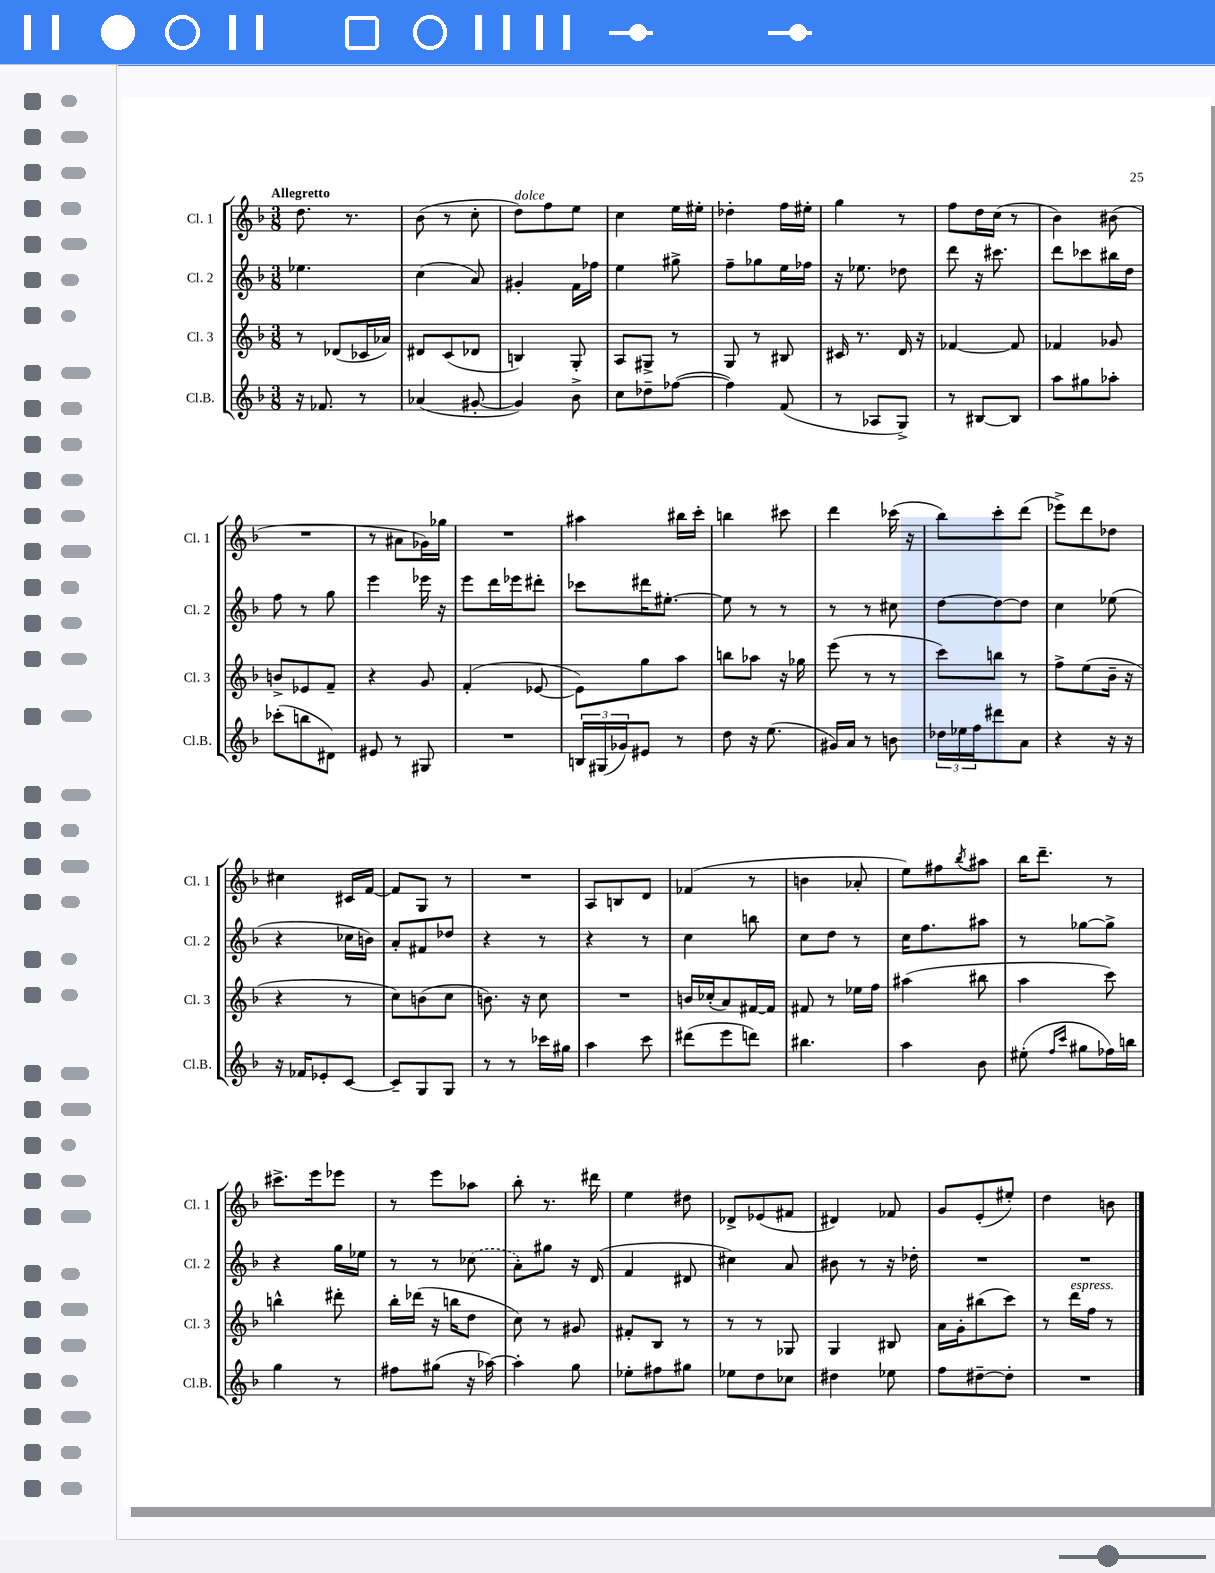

**kern	**kern	**kern	**kern
*part4	*part3	*part2	*part1
*staff4	*staff3	*staff2	*staff1
*I"Cl.B.	*I"Cl. 3	*I"Cl. 2	*I"Cl. 1
*I'Cl.B.	*I'Cl. 3	*I'Cl. 2	*I'Cl. 1
*clefG2	*clefG2	*clefG2	*clefG2
*k[b-]	*k[b-]	*k[b-]	*k[b-]
*M3/8	*M3/8	*M3/8	*M3/8
=1	=1	=1	=1
!	!	!	!LO:TX:a:B:t=Allegretto
16r	8r	4.ee-X\	8.dd\
8.f-X/	.	.	.
.	(8d-X/L	.	.
.	.	.	8.r
8r	16c-X/L	.	.
.	16a-X/JJ)	.	.
=2	=2	=2	=2
(4a-X/	8d#X/L	(4cc\	(8b-\
.	(8c/	.	8r
[8g#X'/	8d-X/J	8a/)	8cc'\
=3	=3	=3	=3
!	!	!	!LO:TX:a:i:t=dolce
4g#/])	4Bn/)	4g#X'/	8dd\L)
.	.	.	8ff\
8b-^\	8G'/	16f\LL	8ee\J
.	.	16ff-X\JJ	.
=4	=4	=4	=4
8cc\L	8A/L	4ee\	4cc\
8dd-X~\	8G#X^/J	.	.
([8ff-X\J	8r	8gg#X^\	16ee\LL
.	.	.	16ee#X'\JJ
=5	=5	=5	=5
4ff-\])	8G/	8ff~\L	4dd-X'\
.	8r	8gg-X\	.
(8f/	8B#X/	16ee\L	16ff\LL
.	.	16ff-X\JJ	16ee#X'\JJ
=6	=6	=6	=6
8r	16c#X/	16r	4gg\
.	8.r	8.ee-X\	.
8A-X/L	.	.	.
8G^/J)	16d/	8dd-X\	8r
.	16r	.	.
=7	=7	=7	=7
8r	[4f-X/	8ddd\	8ff\L
[8B#X/L	.	16r	16dd\L
.	.	8.ccc#X\	(16cc\JJ
8B#/J]	8f-/]	.	8r
=8	=8	=8	=8
8aa\L	4f-X/	8ddd\L	4b-\)
8gg#X\	.	8ccc-X\	.
8aa-X'\J	8g-X/	16bb#X\L	(8b#X\
.	.	16dd\JJ	.
!!LO:LB:g=z
=9	=9	=9	=9
(8ccc-X'\L	8bn^/L	8ff\	4.r
8bbn\	8e-X/	8r	.
8d#X\J)	8f~/J	8gg\	.
=10	=10	=10	=10
8e#X/	4r	4eee\	8r
8r	.	.	8a#X\L
8G#X/	8g/	16eee-X\	16g-X\L)
.	.	16r	16gg-X\JJ
=11	=11	=11	=11
4.r	(4f'/	8eee\L	4.r
.	.	16ddd\L	.
.	.	16eee-X\J	.
.	[8e-X/	8ddd#X'\J	.
=12	=12	=12	=12
24Bn/LL	8e-\L])	8ccc-X\L	4aa#X\
(24G#X/	.	.	.
24g-X/J)	.	.	.
8e#X/J	8gg\	16ddd#X\K	.
.	.	[8.ee#X'\J	.
8r	8aa\J	.	16bb#X\LL
.	.	.	16ccc'\JJ
=13	=13	=13	=13
8dd\	8bbn\L	8ee#\]	4bbn\
16r	8aa-X\J	8r	.
(8.ee\	.	.	.
.	16r	8r	8ccc#X\
.	16gg-X\	.	.
=14	=14	=14	=14
16g#X/LL)	(8eee\	8r	4ddd\
16a/JJ	.	.	.
8r	8r	8r	.
8bn\	8r	8cc#X\	(16ccc-X\
.	.	.	16r
=15	=15	=15	=15
24dd-X\LL	8ccc\L)	[8dd\L	8bb-\L)
24ee-X\	.	.	.
24ff\J	.	.	.
8ddd#X\	8bbn\J	8dd\_	8ccc'\
8a\J	8r	8dd\J]	(8ddd\J
=16	=16	=16	=16
4r	8ff^\L	4cc\	8eee-X^\L)
.	(8ee\	.	8ddd\
16r	16b-~\Jk	(8ee-X\	8dd-X\J
16r	16r	.	.
!!LO:LB:g=z
=17	=17	=17	=17
16r	4r	4r	4cc#X\
16f-X/KL	.	.	.
8e-X'/	.	.	.
[8c/J	8r	16cc-X\LL	16c#X/LL
.	.	16bn\JJ)	[16f/JJ
=18	=18	=18	=18
8c~/L]	8cc\L)	8a'/L	8f/L]
8G/	(8bn\	8f#X/	8G/J
8G/J	8cc\J	8dd-X/J	8r
=19	=19	=19	=19
8r	8.bn\)	4r	4.r
8r	.	.	.
.	16r	.	.
16ccc-X\LL	8cc\	8r	.
16gg#X\JJ	.	.	.
=20	=20	=20	=20
4aa\	4.r	4r	8A/L
.	.	.	8Bn/
8ccc\	.	8r	8d/J
=21	=21	=21	=21
(8ddd#X\L	16bn/LL	4cc\	(4f-X/
.	(16cc-X'/J	.	.
8eee\	8a/)	.	.
8dddn\J)	[16f#X/L	8bbn\	8r
.	16f#/JJ]	.	.
=22	=22	=22	=22
4.bb#X\	8f#X/	8cc\L	4bn\
.	8r	8dd\J	.
.	16ee-X\LL	8r	8a-X'/
.	16ff\JJ	.	.
=23	=23	=23	=23
4aa\	(4aa#X\	16cc\KL	8ee\L)
.	.	8.ff\	.
.	.	.	8ff#X\
.	.	.	8qbb-/
8b-\	8bb#X\	8aa#X\J	8aa#X\J
=24	=24	=24	=24
(8ee#X'\	4aa\	8r	16bb-\KL
.	.	.	8.ddd~\J
16qqff/LL	.	.	.
16qqccc/JJ	.	.	.
8gg#X\L	.	[8gg-X\L	.
16ff-X\L)	8ccc\)	8gg-^\J]	8r
16bbn\JJ	.	.	.
!!LO:LB:g=z
=25	=25	=25	=25
4gg\	4bbn^^\	4r	8.ccc#X^\L
.	.	.	16eee\k
8r	8ddd#X'\	16gg\LL	8eee-X\J
.	.	16ee-X\JJ	.
=26	=26	=26	=26
8ff#X\L	16bb-'\LL	8r	8r
.	(16ddd-X\JJ	.	.
(8gg#X\J	16r	8r	8eee\L
.	16bbn\KL	.	.
16r	8dd\J	(8cc-X\	8aa-X\J
[16aa-X\)	.	.	.
=27	=27	=27	=27
4aa-'\]	8cc\)	8a'\L)	8bb-'\
.	8r	8gg#X\J	8.r
8gg\	8g#X/	16r	.
.	.	(16d/	16ddd#X\
=28	=28	=28	=28
8ee-X'\L	8f#X'/L	4f/	4ee\
8ff#X\	8B-/J	.	.
8gg#X\J	8r	8d#X/	8dd#X\
=29	=29	=29	=29
8ee-X\L	8r	4cc#X\)	8d-X^/L
8dd\	8r	.	(8e-X/
8cc-X\J	8G-X/	8a/	8f#X/J
=30	=30	=30	=30
4dd#X\	4G/	8b#X\	4d#X/)
.	.	8r	.
8ee-X\	8B#X/	16r	8f-X/
.	.	16dd-X'\	.
=31	=31	=31	=31
8ff\L	16a\LL	4.r	8g/L
.	16g'\J	.	.
[8dd#X~\	(8bb#X\	.	(8e'/
8dd#'\J]	8ccc\J)	.	8ee#X'/J)
=32	=32	=32	=32
4.r	8r	4.r	4dd\
!	!LO:TX:a:i:t=espress.	!	!
.	16ddd\LL	.	.
.	16ff\JJ	.	.
.	8r	.	8bn\
==	==	==	==
*-	*-	*-	*-
